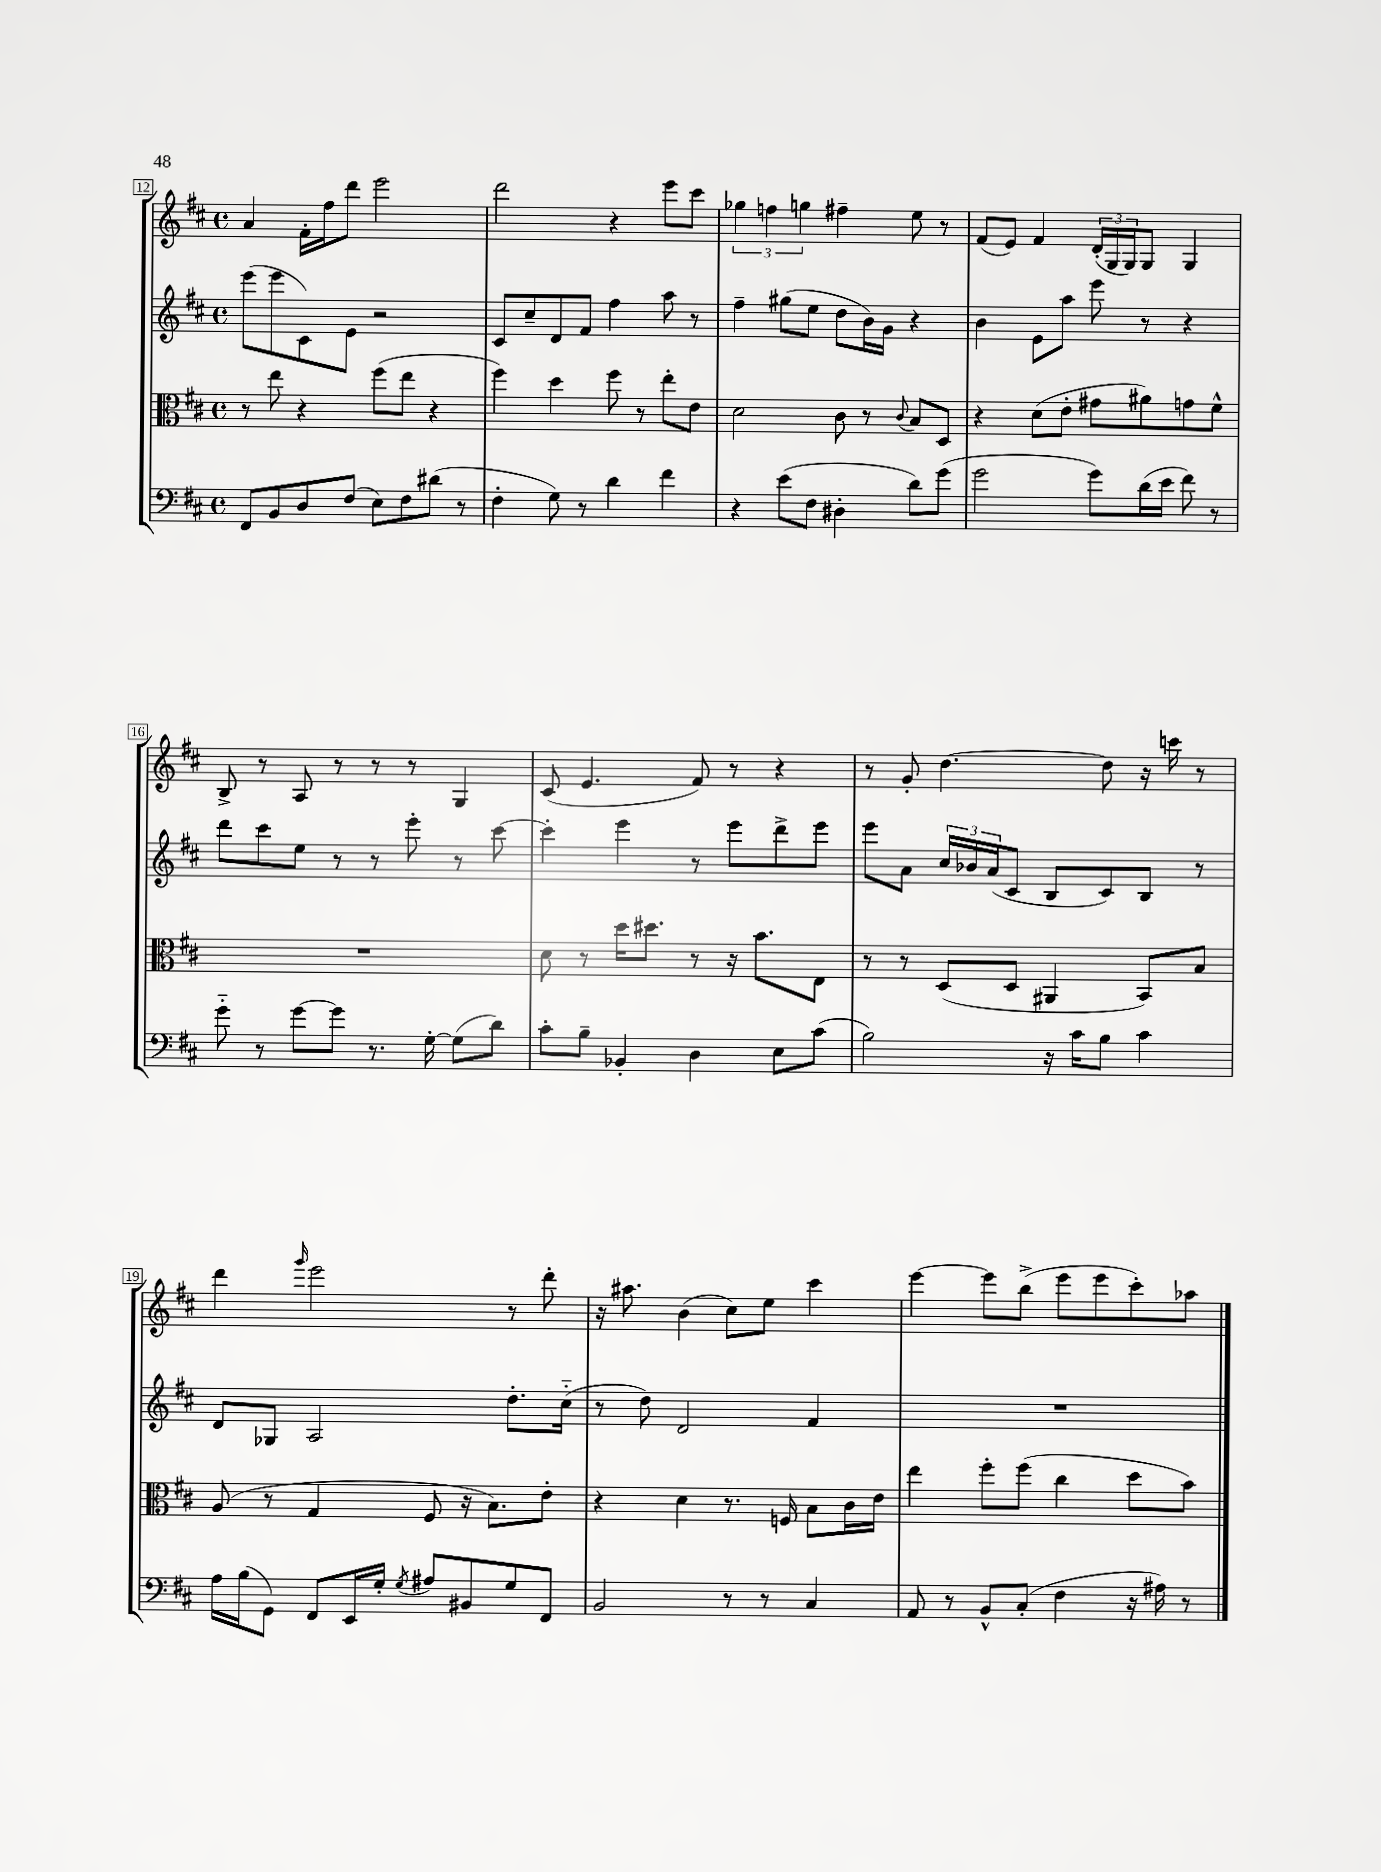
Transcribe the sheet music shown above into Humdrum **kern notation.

**kern	**kern	**kern	**kern
*staff4	*staff3	*staff2	*staff1
*clefF4	*clefC3	*clefG2	*clefG2
*k[f#c#]	*k[f#c#]	*k[f#c#]	*k[f#c#]
*M4/4	*M4/4	*M4/4	*M4/4
*met(c)	*met(c)	*met(c)	*met(c)
8FF#	8r	(8eee	4a
8BB	8ee	8eee	.
8D	4r	8c#)	16f#'
.	.	.	16ff#
(8F#	.	8e	8ddd
8E)	(8ff#	2r	2eee
8F#	8ee	.	.
(8d#	4r	.	.
8r	.	.	.
=	=	=	=
4F#'	4ff#)	8c#	2ddd
.	.	8cc#~	.
8G)	4dd	8d	.
8r	.	8f#	.
4d	8ff#	4ff#	4r
.	8r	.	.
4f#	8ee'	8aa	8eee
.	8e	8r	8ccc#
=	=	=	=
4r	2d	4ff#~	6gg-
.	.	.	6ff
(8e	.	(8gg#	.
.	.	.	6gg
8F#	.	8ee	.
4D#'	8c#	8dd	4ff#~
.	8r	16b)	.
.	.	16g	.
.	8qqc#	.	.
8d)	8B	4r	8ee
(8g	8D	.	8r
=	=	=	=
2g	4r	4b	(8f#
.	.	.	8e)
.	(8d	8e	4f#
.	8e'	8aa	.
8g)	8g#	8eee	(24d'
.	.	.	24G
.	.	.	24G)
(16d	8a#)	8r	8G
16e	.	.	.
8f#)	8g	4r	4G
8r	8f#^^	.	.
=	=	=	=
8g'~	1r	8ddd	8B^
8r	.	8ccc#	8r
[8g	.	8ee	8A
8g]	.	8r	8r
8.r	.	8r	8r
.	.	8eee'	8r
[16G'	.	.	.
(8G]	.	8r	4G
8d)	.	[8ccc#	.
=	=	=	=
8c#'	8d	4ccc#']	(8c#
8B~	8r	.	4.e
4BB-'	16dd	4eee	.
.	8.dd#	.	.
4D	8r	8r	8f#)
.	16r	8eee	8r
.	8.b	.	.
8E	.	8ddd^	4r
(8c#	8E	8eee	.
=	=	=	=
2B)	8r	8eee	8r
.	8r	8a	8g'
.	(8D	24cc#	[4.dd
.	.	24b-	.
.	.	(24a	.
.	8D	8c#	.
16r	4AA#	8B	.
16c#	.	.	.
8B	.	8c#)	8dd]
4c#	8BB)	8B	16r
.	.	.	16ccc
.	8B	8r	8r
=	=	=	=
16A	(8A	8d	4ddd
(16B	.	.	.
8GG)	8r	8G-	.
.	.	.	16qqggg
8FF#	4G	2A	2eee
16EE	.	.	.
16G'	.	.	.
8qG	.	.	.
8A#	8F#	.	.
8BB#	16r	.	.
.	8.B)	.	.
8G	.	8.dd'	8r
8FF#	8e'	.	8ddd'
.	.	(16cc#'~	.
=	=	=	=
2BB	4r	8r	16r
.	.	.	8.aa#
.	.	8dd)	.
.	4d	2d	(4b
8r	8.r	.	8cc#)
8r	.	.	8ee
.	16F	.	.
4C#	8B	4f#	4ccc#
.	16c#	.	.
.	16e	.	.
=	=	=	=
8AA	4ee	1r	[4eee
8r	.	.	.
8BB^^	8ff#'	.	8eee]
(8C#'	(8ff#	.	(8bb^
4F#	4cc#	.	8eee
.	.	.	8eee
16r	8dd	.	8ccc#')
16A#)	.	.	.
8r	8b)	.	8aa-
==	==	==	==
*-	*-	*-	*-
